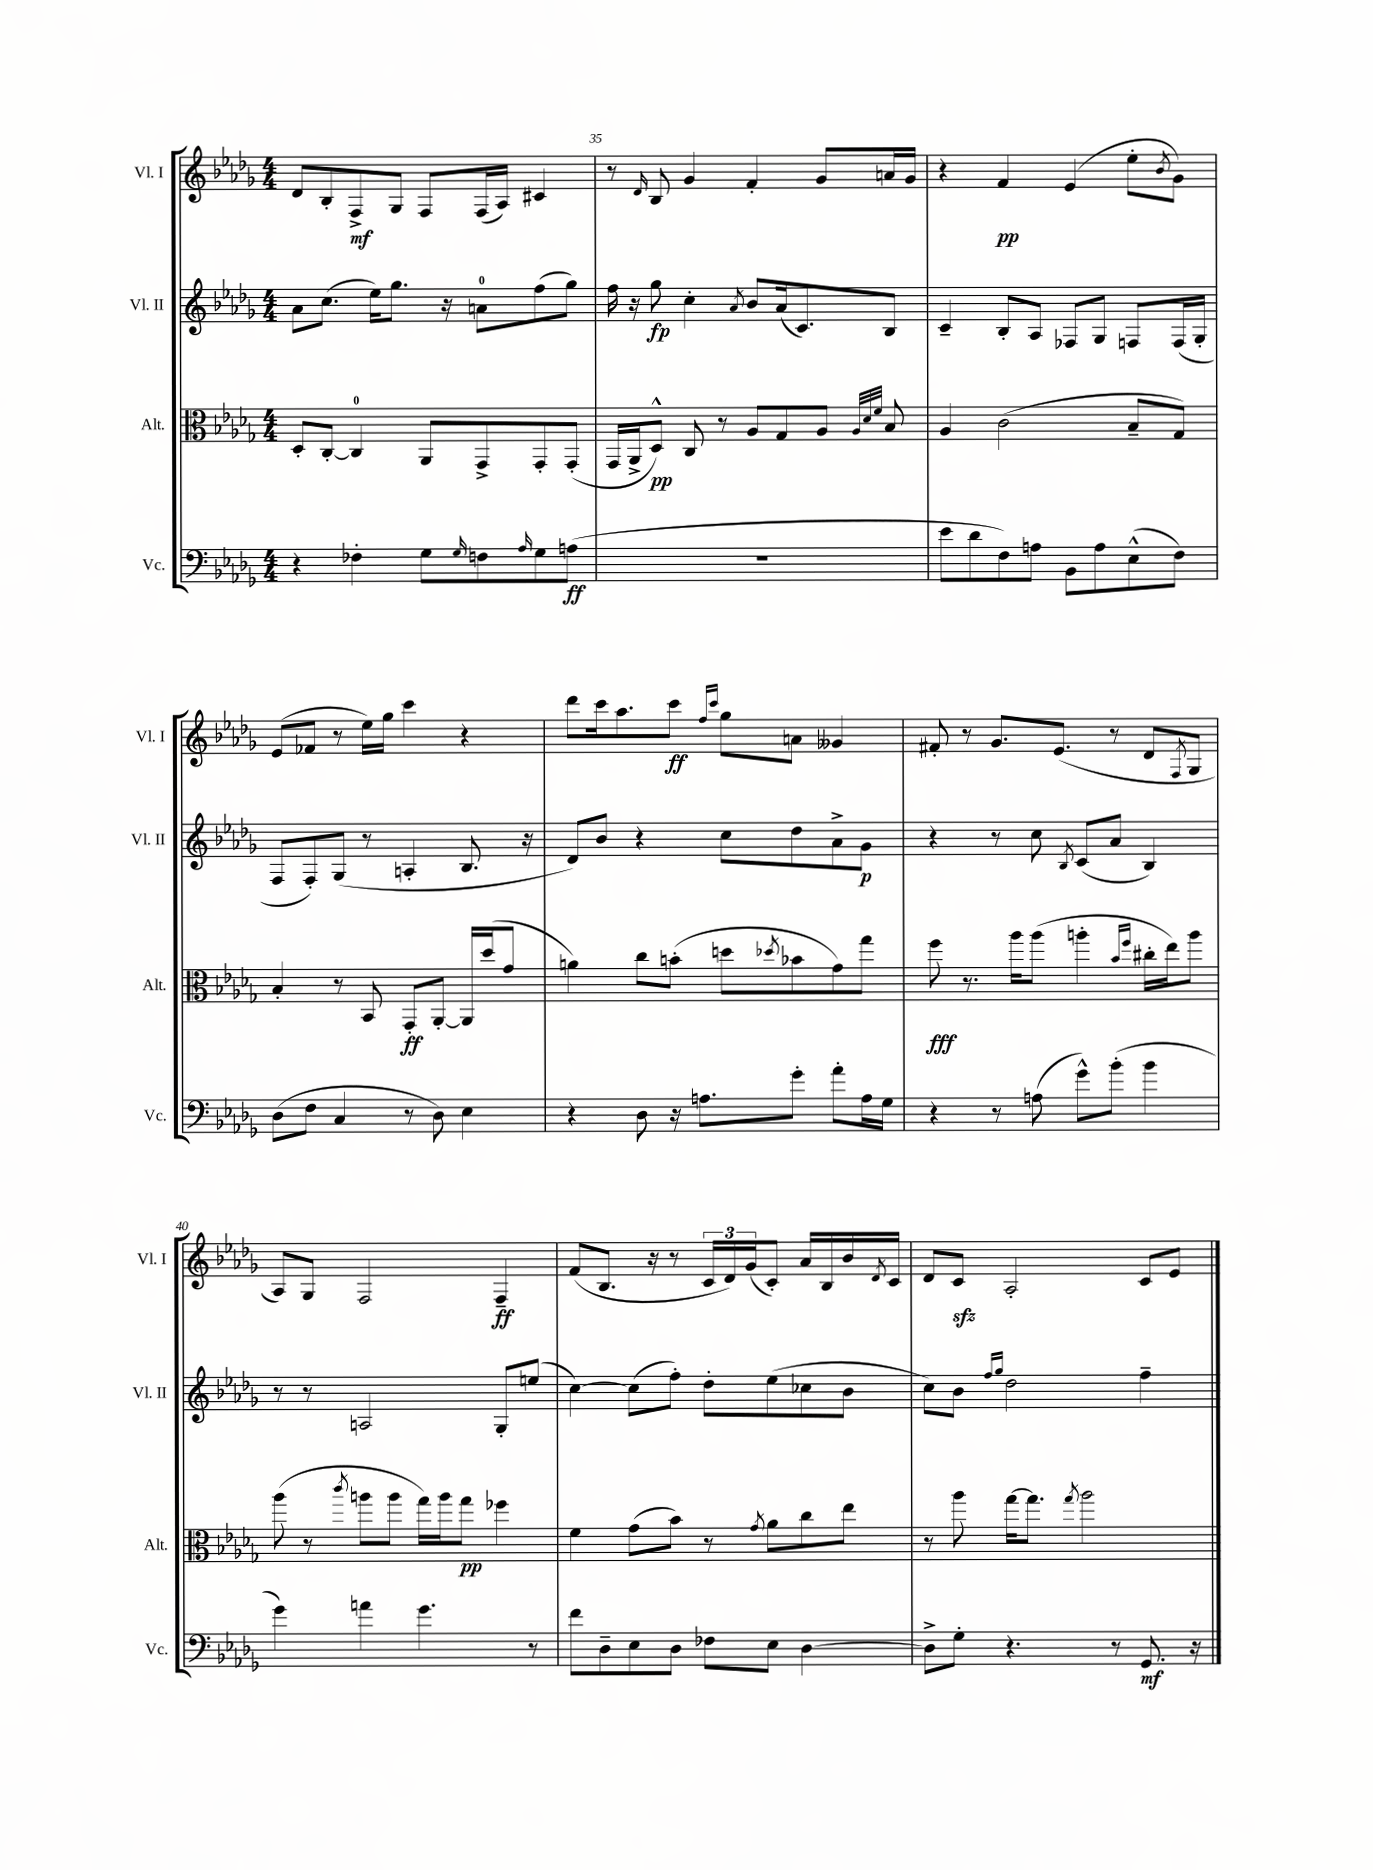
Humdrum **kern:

**kern	**kern	**kern	**kern
*staff4	*staff3	*staff2	*staff1
*clefF4	*clefC3	*clefG2	*clefG2
*k[b-e-a-d-g-]	*k[b-e-a-d-g-]	*k[b-e-a-d-g-]	*k[b-e-a-d-g-]
*M4/4	*M4/4	*M4/4	*M4/4
4r	8D-'	8a-	8d-
.	[8C'	(8.cc	8B-'
4F-'	4C]	.	8F^
.	.	16ee-)	.
.	.	8.gg-	8G-
8G-	8AA-	.	8F
.	.	16r	.
16qqG-	.	.	.
8F	8GG-^	8a	(16F
.	.	.	16A-)
16qqA-	.	.	.
8G-	8GG-'	(8ff	4c#
(8A	(8GG-'	8gg-)	.
=	=	=	=
1r	16GG-	16ff	8r
.	16AA-^	16r	.
.	.	.	16qqd-
.	8D-^^)	8gg-	8B-
.	8C	4cc'	4g-
.	8r	.	.
.	.	8qa-	.
.	8A-	8b-	4f'
.	8G-	(16a-	.
.	.	8.c)	.
.	8A-	.	8g-
.	32qqA-	.	.
.	32qqd-	.	.
.	32qqf	.	.
.	8B-	8B-	16a
.	.	.	16g-
=	=	=	=
8e-	4A-	4c~	4r
8d-	.	.	.
8F)	(2c	8B-'	4f
8A	.	8A-	.
8BB-	.	8F-	(4e-
8A	.	8G-	.
(8E-^^	8B-~	8F	8ee-'
.	.	.	8qb-
8F)	8G-)	(16F	8g-)
.	.	16G-'	.
=	=	=	=
(8D-	4B-'	8F	(8e-
8F	.	8F')	8f-
4C	8r	(8G-	8r
.	8BB-	8r	16ee-)
.	.	.	16gg-
8r	8GG-'	4A'	4ccc
8D-)	[8AA-'	.	.
4E-	16AA-]	8.B-	4r
.	(16dd-	.	.
.	8g-	.	.
.	.	16r	.
=	=	=	=
4r	4a)	8d-)	8ddd-
.	.	8b-	16ccc
.	.	.	8.aa-
8D-	8cc	4r	.
16r	(8b'	.	8ccc
8.A	.	.	.
.	.	.	16qqff
.	.	.	16qqccc
.	8dd	8cc	8gg-
.	8qdd-	.	.
8g-'	8b-	8dd-	8a
8a-'	8g-)	8a-^	4g--
16A	8gg-	8g-	.
16G-	.	.	.
=	=	=	=
4r	8ff	4r	8f#'
.	8.r	.	8r
8r	.	8r	8.g-
.	16aa-	.	.
(8A	(8aa-	8cc	.
.	.	.	(8.e-
.	.	8qB-	.
8g-^^)	4aa'	(8c	.
(8b-'	.	8a-	8r
.	16qqb-	.	.
.	16qqff	.	.
4b-	16cc#'	4B-)	8d-
.	16ee-)	.	.
.	.	.	8qF
.	8aa	.	8G-
=	=	=	=
4g-)	(8aa-	8r	8A-)
.	8r	8r	8G-
.	8qccc	.	.
4a	8aa	2A	2F
.	8aa	.	.
4.g-	16gg-)	.	.
.	16aa	.	.
.	8gg-	.	.
.	4ff-	8G-'	4F~
8r	.	(8ee	.
=	=	=	=
8f	4f	[4cc)	(8f
8D-~	.	.	8.B-
8E-	(8g-	(8cc]	.
.	.	.	16r
8D-	8b-)	8ff')	8r
8F-	8r	8dd-'	24c
.	.	.	24d-)
.	.	.	(24g-
.	8qg-	.	.
8E-	8a-	(8ee-	8c')
[4D-	8cc	8cc-	16a-
.	.	.	16B-
.	8ee-	8b-	16b-
.	.	.	8qd-
.	.	.	16c
=	=	=	=
8D-^]	8r	8cc)	8d-
8G-'	8aa-	8b-	8c
.	.	16qqff	.
.	.	16qqgg-	.
4.r	[16gg-	2dd-	2A-'
.	8.gg-]	.	.
.	8qgg-	.	.
.	2aa-	.	.
8r	.	.	.
8.GG-	.	4ff~	8c
.	.	.	8e-
16r	.	.	.
==	==	==	==
*-	*-	*-	*-
